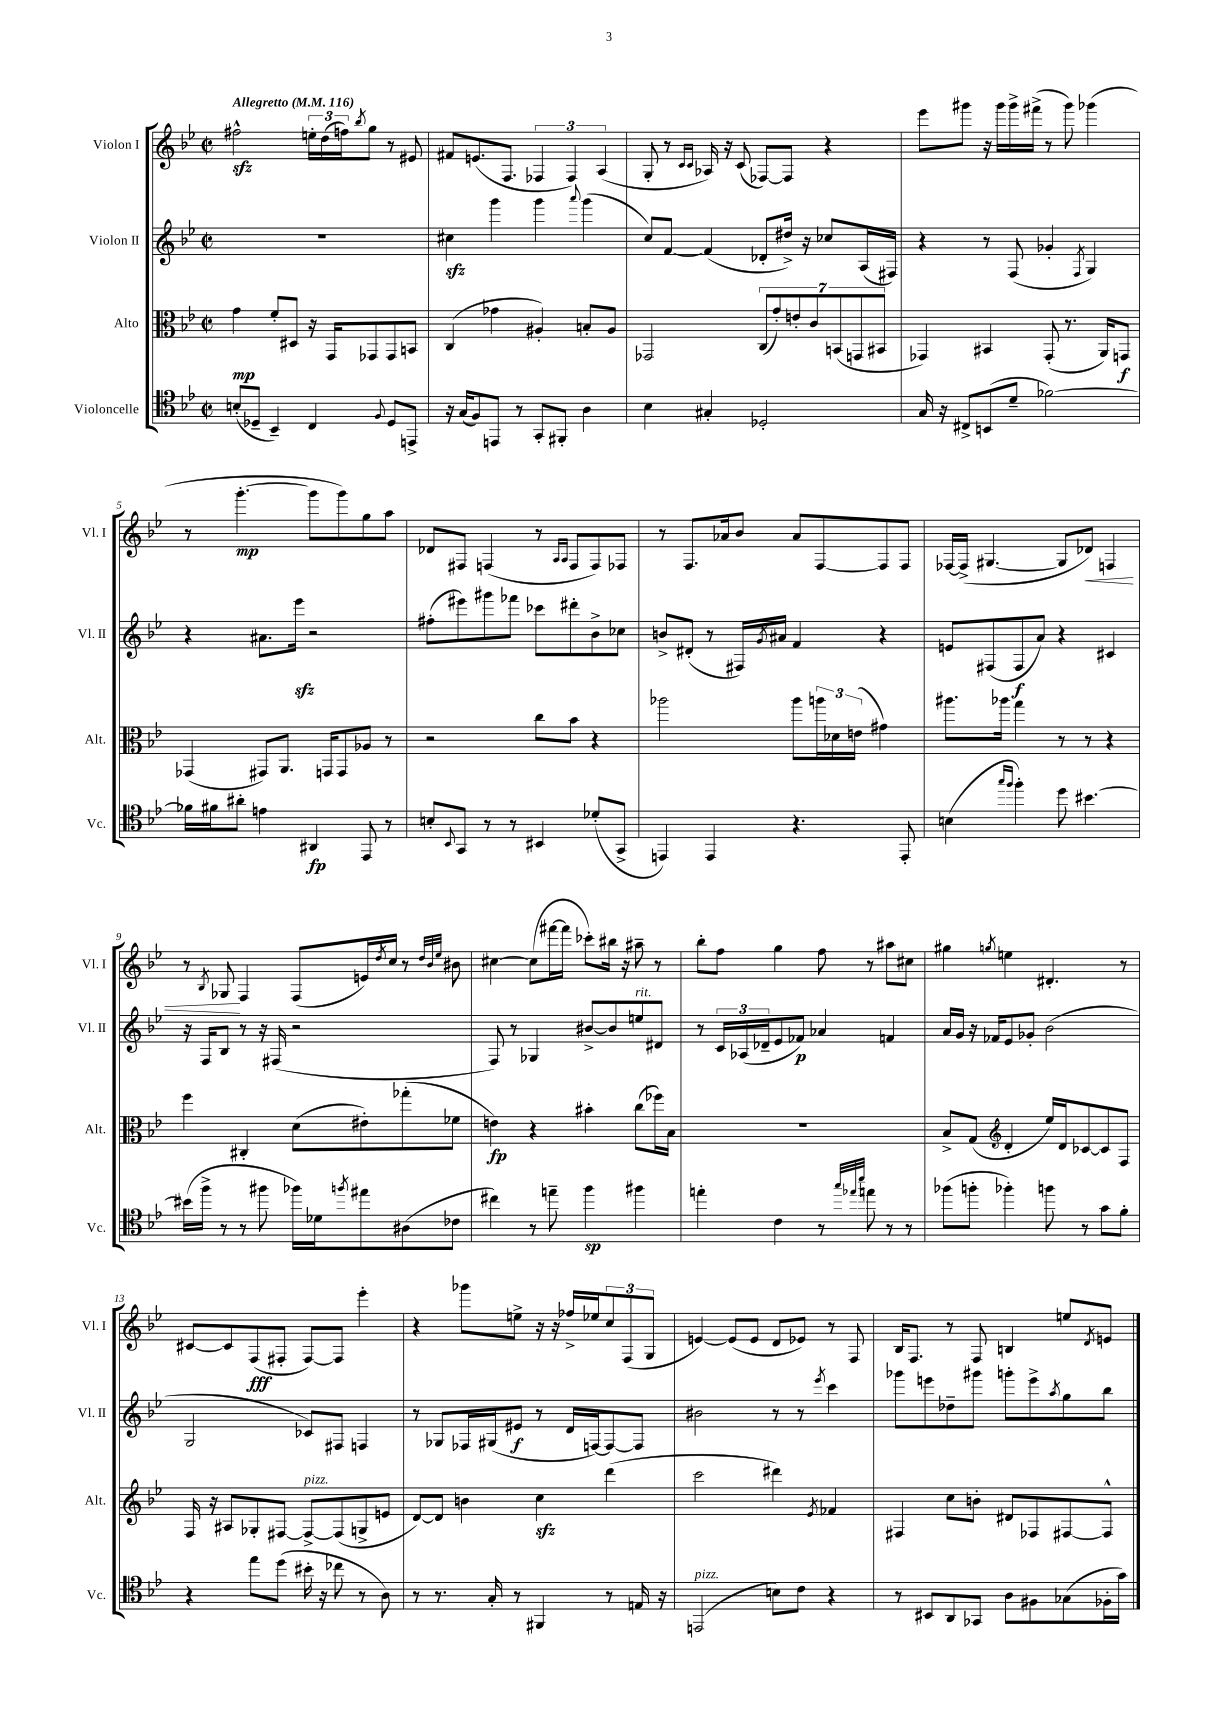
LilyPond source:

<<
\new StaffGroup <<
\new Staff = "s0" \with { instrumentName = "Violon I" shortInstrumentName = "Vl. I" } {
    \clef treble \key bes \major \defaultTimeSignature \time 2/2 \tempo "Allegretto" 4 = 116
    fis''2-^\sfz \tuplet 3/2 { e''16-. d''16( f''16) } \acciaccatura { bes''8 } g''8 r8 eis'8 |
    fis'8 e'8.( f8. \tuplet 3/2 { fes4 fes4) a4( } |
    g8-. r8 \grace { c'16 c'16 } aes16) r16 c'8( fes8~) fes8 r4 |
    ees'''8 gis'''8 r16 gis'''16 gis'''16-> fis'''16->( r8 gis'''8) ges'''4( |
    r8 g'''4.~-.\mp g'''8 g'''8) g''8 a''8 |
    des'8 fis8 f4( r8 \grace { a16 a16 } f8 f8) fes8 |
    r8 f8. aes'16 bes'8 aes'8 f8~ f8 f8 |
    fes16~ fes16->( gis4.~ gis8 des'8\<) f4 |
    r8 \acciaccatura { bes8 } ges8\! f4 f8( e'16) \acciaccatura { d''8 } c''16 r8 \grace { d''32 bes'32 ees''32 } bis'8 |
    cis''4~ cis''8( fis'''16~ fis'''16 ces'''8-.) bis''16 r16 ais''8-- r8 |
    bes''8-. f''8 g''4 f''8 r8 ais''8 cis''8 |
    gis''4 \acciaccatura { g''8 } e''4 dis'4.-. r8 |
    cis'8~ cis'8 f8\fff( fis8-. fis8~) fis8 ees'''4-. |
    r4 ges'''8 e''8-> r16 r16 fes''16-> ees''16 \tuplet 3/2 { c''8 f8( g8 } |
    e'4~) e'8( e'8 d'8 ees'8) r8 f8 |
    bes16 f8. r8 f8 b4 e''8 \acciaccatura { d'8 } e'8 \bar "|." |
}
\new Staff = "s1" \with { instrumentName = "Violon II" shortInstrumentName = "Vl. II" } {
    \clef treble \key bes \major \defaultTimeSignature \time 2/2
    R1 |
    cis''4\sfz g'''4 g'''4 \appoggiatura { a'''8 } g'''4( |
    c''8) f'8~ f'4( des'8-. dis''16->) r16 ces''8 a16( fis16) |
    r4 r8 f8( ges'4-. \acciaccatura { f8 } g4) |
    r4 ais'8. ees'''16\sfz r2 |
    fis''8-.( eis'''8) gis'''8 fes'''8 ces'''8 dis'''8-. bes'8-> ces''8 |
    b'8-> dis'8-.( r8 fis16) \acciaccatura { g'8 } ais'16 f'4 r4 |
    e'8 fis8( fis8\f a'8) r4 cis'4 |
    r16 f16 bes8 r8 r16 fis16( r2 |
    f8) r8 ges4 bis'8~-> bis'8 e''8^\markup { \italic "rit." } dis'8 |
    r8 \tuplet 3/2 { c'16 aes16( des'16-- } ees'8 fes'8\p) aes'4 f'4 |
    a'16 g'16 r16 fes'16 ees'8 ges'8-. bes'2( |
    g2 ces'8) fis8 f4 |
    r8 ges8 fes16 gis16( eis'8\f r8 d'16 f16~) f8~ f8 |
    bis'2 r8 r8 \acciaccatura { ees'''8 } c'''4 |
    ges'''8 e'''8 des''8-- gis'''8 g'''8-. e'''8-> \acciaccatura { a''8 } g''8 bes''8 \bar "|." |
}
\new Staff = "s2" \with { instrumentName = "Alto" shortInstrumentName = "Alt." } {
    \clef alto \key bes \major \defaultTimeSignature \time 2/2
    g'4\mp f'8-. dis8 r16 g,16 ges,8 ges,8 b,8 |
    c4( ges'4 ais4-.) b8-. ais8 |
    ges,2 \tuplet 7/4 { c8( g'8-.) e'8-. c'8 b,8( g,8 bis,8 } |
    ges,4) bis,4 ges,8-.( r8. a,16) g,8\f |
    ges,4( gis,8) a,8. g,16 g,8 aes8 r8 |
    r2 c''8 bes'8 r4 |
    aes''2 aes''8 \tuplet 3/2 { a''16 des'16 e'16( } gis'4) |
    ais''8. aes''16 g''4 r8 r8 r4 |
    f''4 cis4-. d'8( eis'8-.) ges''8-.( fes'8 |
    e'4\fp) r4 bis'4-. c''8( fes''16) bes16 |
    R1 |
    bes8-> g8( \clef treble d'4-. ees''16) d'16 ces'8~ ces'8 f8 |
    f16 r16 ais8 ges8-. fis8~ fis8~->^\markup { \italic "pizz." } fis8( g8-> e'8 |
    d'8~) d'8 b'4 c''4\sfz d'''4( |
    c'''2 dis'''4) \acciaccatura { ees'8 } fes'4 |
    fis4 c''8 b'8-. dis'8 fes8 fis8~ fis8-^ \bar "|." |
}
\new Staff = "s3" \with { instrumentName = "Violoncelle" shortInstrumentName = "Vc." } {
    \clef tenor \key bes \major \defaultTimeSignature \time 2/2
    b8-.( des8-- bes,4--) c4 \appoggiatura { f8 } des8 e,8-> |
    r16 g16( f8) e,8 r8 g,8-. fis,8-. a4 |
    bes4 gis4-. des2-. |
    g16 r16 cis8-> b,8( d'8-- fes'2~) |
    fes'16 fis'16 ais'8-. e'4 ais,4\fp ees,8 r8 |
    b8-. \appoggiatura { bes,8 } g,8 r8 r8 bis,4 des'8-.( g,8-> |
    e,4) e,4 r4. e,8-. |
    b4( \grace { g''16 f''16 } f''4-.) d''8 bis'4.~ |
    bis'16( f''16-> r8 r8 fis''8 fes''16) des'16 \acciaccatura { f''8 } eis''8 ais8( ces'8 |
    cis''4) r8 e''8-- f''4\sp fis''4 |
    e''4-. c'4 r8 \grace { g''32 ees''32 bes''32 } e''8 r8 r8 |
    fes''8( f''8-. fes''4-.) f''8 r8 g'8 f'8-. |
    r4 ees''8 d''8( bis'16-. r16 ces''8 r8 a8) |
    r8 r8. g16-. r8 fis,4 r8 e16 r16 |
    e,2^\markup { \italic "pizz." }( b8) c'8 r4 |
    r8 bis,8 a,8 ges,8 a8 fis8 ges8( fes16-. g'16) \bar "|." |
}
>>
>>
